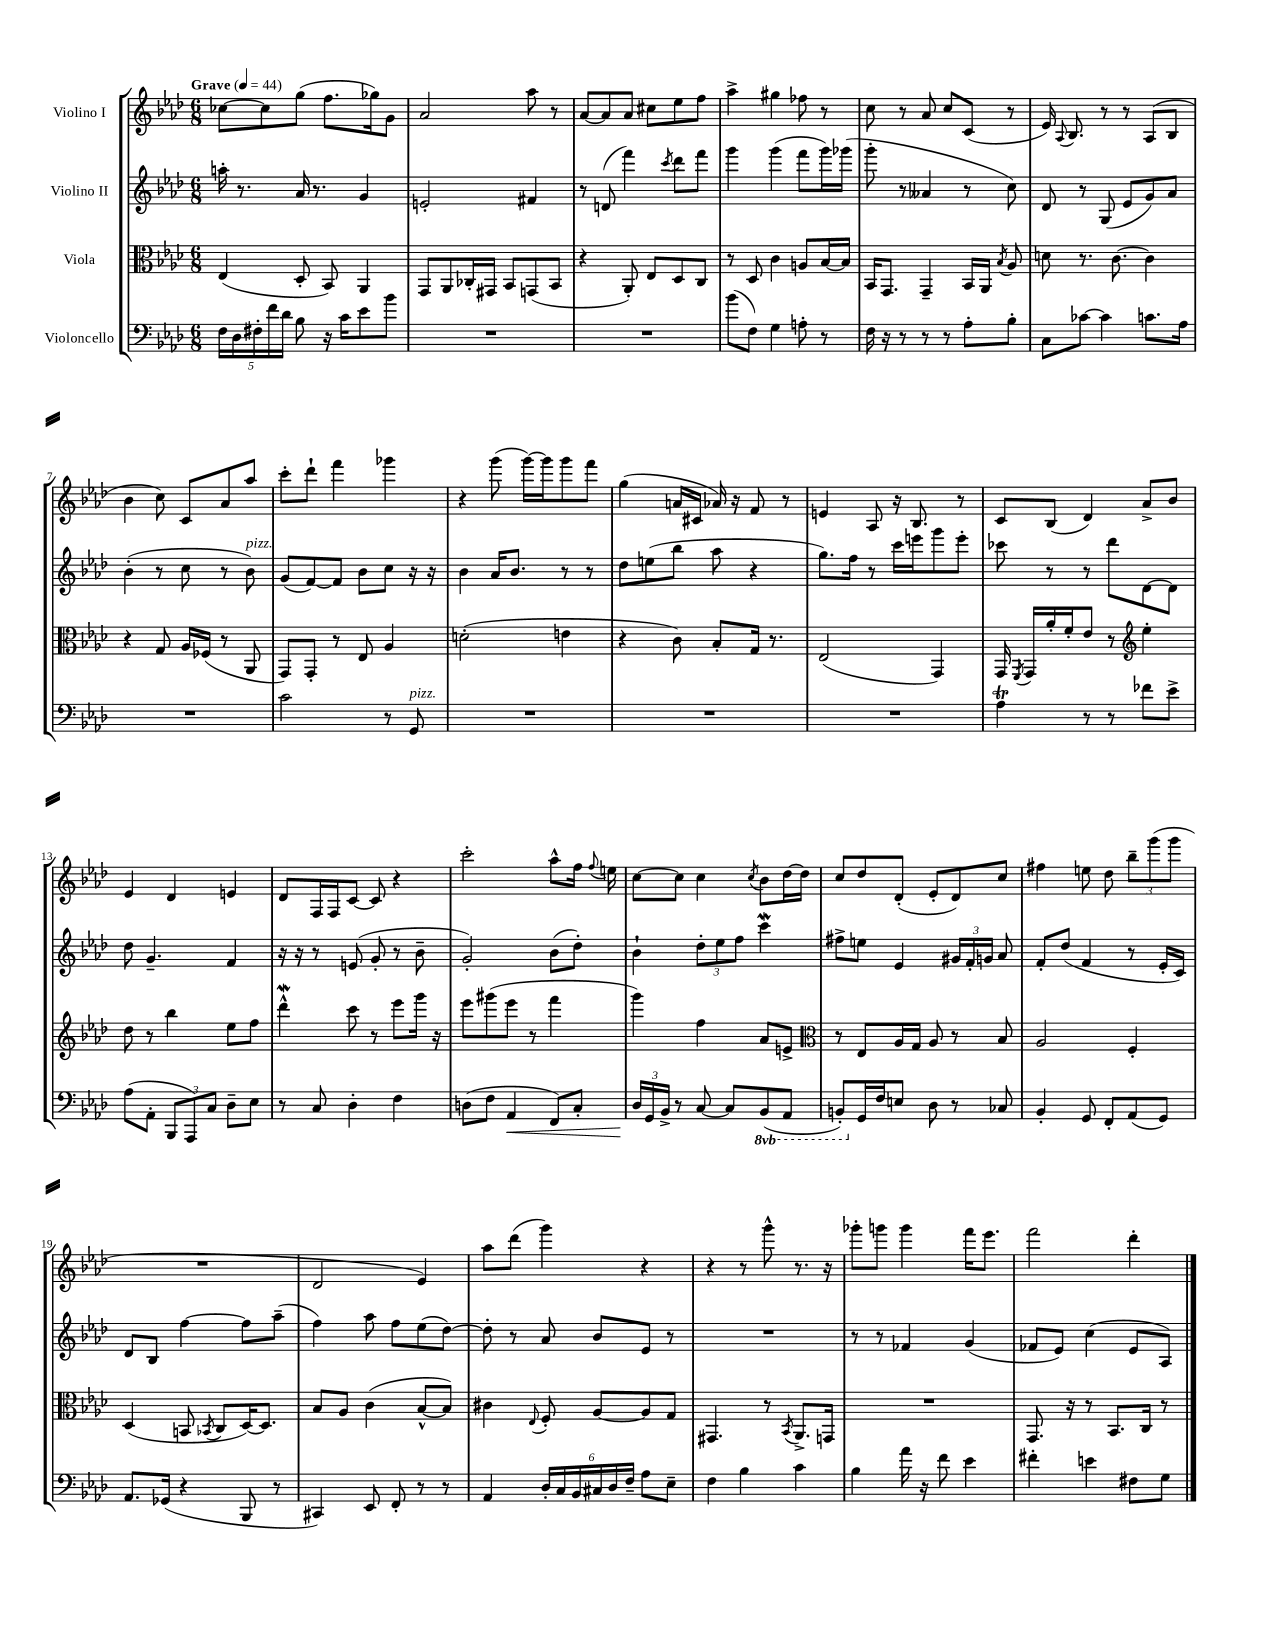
<<
\new StaffGroup <<
\new Staff = "s0" \with { instrumentName = "Violino I" } {
    \clef treble \key aes \major \numericTimeSignature \time 6/8 \tempo "Grave" 4 = 44
    \autoBeamOff ces''8[~ ces''8 g''8]( f''8.[ ges''16) g'8] |
    aes'2 aes''8 r8 |
    aes'8[~ aes'8 aes'8] cis''8[ ees''8 f''8] |
    aes''4-> gis''4 fes''8 r8 |
    c''8 r8 aes'8 c''8[ c'8]( r8 |
    ees'16) \appoggiatura { aes8 } bes8. r8 r8 aes8[( bes8] |
    bes'4 c''8) c'8[ aes'8 aes''8] |
    c'''8[-. des'''8]-! f'''4 ges'''4 |
    r4 g'''8( g'''16[~) g'''16 g'''8 f'''8] |
    g''4( a'16[ cis'16] aes'16) r16 f'8 r8 |
    e'4 aes8 r16 bes8. r8 |
    c'8[ bes8]( des'4) aes'8[-> bes'8] |
    ees'4 des'4 e'4 |
    des'8[ f16 f16 c'8]~ c'8 r4 |
    c'''2-. aes''8[-^ f''16] \appoggiatura { f''8 } e''16 |
    c''8[~ c''8] c''4 \acciaccatura { c''8 } bes'8[ des''16~ des''16] |
    c''8[ des''8 des'8]-.( ees'8[-. des'8) c''8] |
    fis''4 e''8 des''8 \tuplet 3/2 { bes''8[-- g'''8( g'''8] } |
    R2. |
    des'2 ees'4) |
    aes''8[ des'''8]( g'''4) r4 |
    r4 r8 g'''8-^ r8. r16 |
    ges'''8[-. g'''8] g'''4 f'''16[ ees'''8.] |
    f'''2 des'''4-. \bar "|." |
}
\new Staff = "s1" \with { instrumentName = "Violino II" } {
    \clef treble \key aes \major \numericTimeSignature \time 6/8
    \autoBeamOff a''16-. r8. aes'16 r8. g'4 |
    e'2-. fis'4 |
    r8 d'8( f'''4) \acciaccatura { c'''8 } des'''8[ f'''8] |
    g'''4 g'''4( f'''8[ g'''16) ges'''16]( |
    g'''8-. r8 aeses'4 r8 c''8) |
    des'8 r8 g8( ees'8[ g'8) aes'8] |
    bes'4-.( r8 c''8 r8 bes'8^\markup { \italic "pizz." }) |
    g'8[( f'8~) f'8] bes'8[ c''8] r16 r16 |
    bes'4 aes'16[ bes'8.] r8 r8 |
    des''8[ e''8( bes''8] aes''8 r4 |
    g''8.[) f''16] r8 c'''16[ e'''16 g'''8 e'''8]-. |
    ces'''8 r8 r8 des'''8[ des'8~ des'8] |
    des''8 g'4.-- f'4 |
    r16 r16 r8 e'8( g'8-. r8 bes'8-- |
    g'2-.) bes'8[( des''8]-.) |
    bes'4-! \tuplet 3/2 { des''8[-. ees''8 f''8] } c'''4\mordent |
    fis''8[-> e''8] ees'4 \tuplet 3/2 { gis'16[ f'16-. g'16] } aes'8 |
    f'8[-. des''8]( f'4 r8 ees'16[-. c'16]) |
    des'8[ bes8] f''4~ f''8[ aes''8]--( |
    f''4) aes''8 f''8[ ees''8( des''8]~) |
    des''8-. r8 aes'8 bes'8[ ees'8] r8 |
    R2. |
    r8 r8 fes'4 g'4( |
    fes'8[ ees'8]) c''4( ees'8[ aes8]) \bar "|." |
}
\new Staff = "s2" \with { instrumentName = "Viola" } {
    \clef alto \key aes \major \numericTimeSignature \time 6/8
    \autoBeamOff ees4( des8-. bes,8) aes,4 |
    g,8[ aes,8 ces16-. gis,16] bes,8[ g,8( bes,8] |
    r4 aes,8-.) ees8[ des8 c8] |
    r8 des8 c'4 a8[ bes16~ bes16] |
    bes,16[ g,8.] g,4-- bes,16[ aes,16] \acciaccatura { bes8 } aes8 |
    d'8 r8. c'8.~ c'4 |
    r4 g8 aes16[ fes16]( r8 aes,8 |
    g,8[) g,8]-. r8 ees8 aes4 |
    d'2-.( e'4 |
    r4 c'8) bes8[-. g16] r8. |
    ees2( g,4) |
    g,16 \acciaccatura { f,8 } g,16[ aes'16-. f'16-. ees'8] r8 \clef treble ees''4-. |
    des''8 r8 bes''4 ees''8[ f''8] |
    des'''4-^\mordent c'''8 r8 ees'''8[ g'''16] r16 |
    ees'''8[ gis'''8( ees'''8] r8 f'''4 |
    g'''4) f''4 aes'8[ e'8]-> |
    \clef alto r8 ees8[ aes16 g16] aes8 r8 bes8 |
    aes2 f4-. |
    des4( b,8 \acciaccatura { bes,8 } c8[ des16~) des8.] |
    bes8[ aes8] c'4( bes8[~-^ bes8]) |
    cis'4 \appoggiatura { ees8 } f8-. aes8[~ aes8 g8] |
    gis,4. r8 \acciaccatura { bes,8 } aes,8.[-> g,16] |
    R2. |
    g,8. r16 r8 bes,8.[ c16] r8 \bar "|." |
}
\new Staff = "s3" \with { instrumentName = "Violoncello" } {
    \clef bass \key aes \major \numericTimeSignature \time 6/8 \set Staff.ottavationMarkups = #ottavation-simple-ordinals
    \autoBeamOff \tuplet 5/4 { f16[ des16 fis16-. f'16 des'16] } bes8 r16 c'16[ ees'8 bes'8] |
    R2. |
    R2. |
    bes'8[( f8]) g4 a8-. r8 |
    f16 r16 r8 r8 r8 aes8[-. bes8]-. |
    c8[ ces'8]~ ces'4 c'8.[ aes16] |
    R2. |
    c'2 r8 g,8^\markup { \italic "pizz." } |
    R2. |
    R2. |
    R2. |
    aes4\trill r8 r8 fes'8[ ees'8]-> |
    aes8[( aes,8]-. \tuplet 3/2 { bes,,8[ aes,,8) c8] } des8[-- ees8] |
    r8 c8 des4-. f4 |
    d8[( f8] aes,4\< f,8[) c8]-. |
    \tuplet 3/2 { des16[\! g,16 bes,16]-> } r8 c8~ c8[ \ottava #-1 bes,,8( aes,,8] |
    b,,8[-.) \ottava #0 g,16 f16 e8] des8 r8 ces8 |
    bes,4-. g,8 f,8[-. aes,8( g,8]) |
    aes,8.[ ges,16]( r4 bes,,8 r8 |
    cis,4) ees,8 f,8-. r8 r8 |
    aes,4 \tuplet 6/4 { des16[-. c16 bes,16 cis16 des16 f16]-- } aes8[ ees8]-- |
    f4 bes4 c'4 |
    bes4 aes'16 r16 f'8 ees'4 |
    fis'4-. e'4 fis8[ g8] \bar "|." |
}
>>
>>
